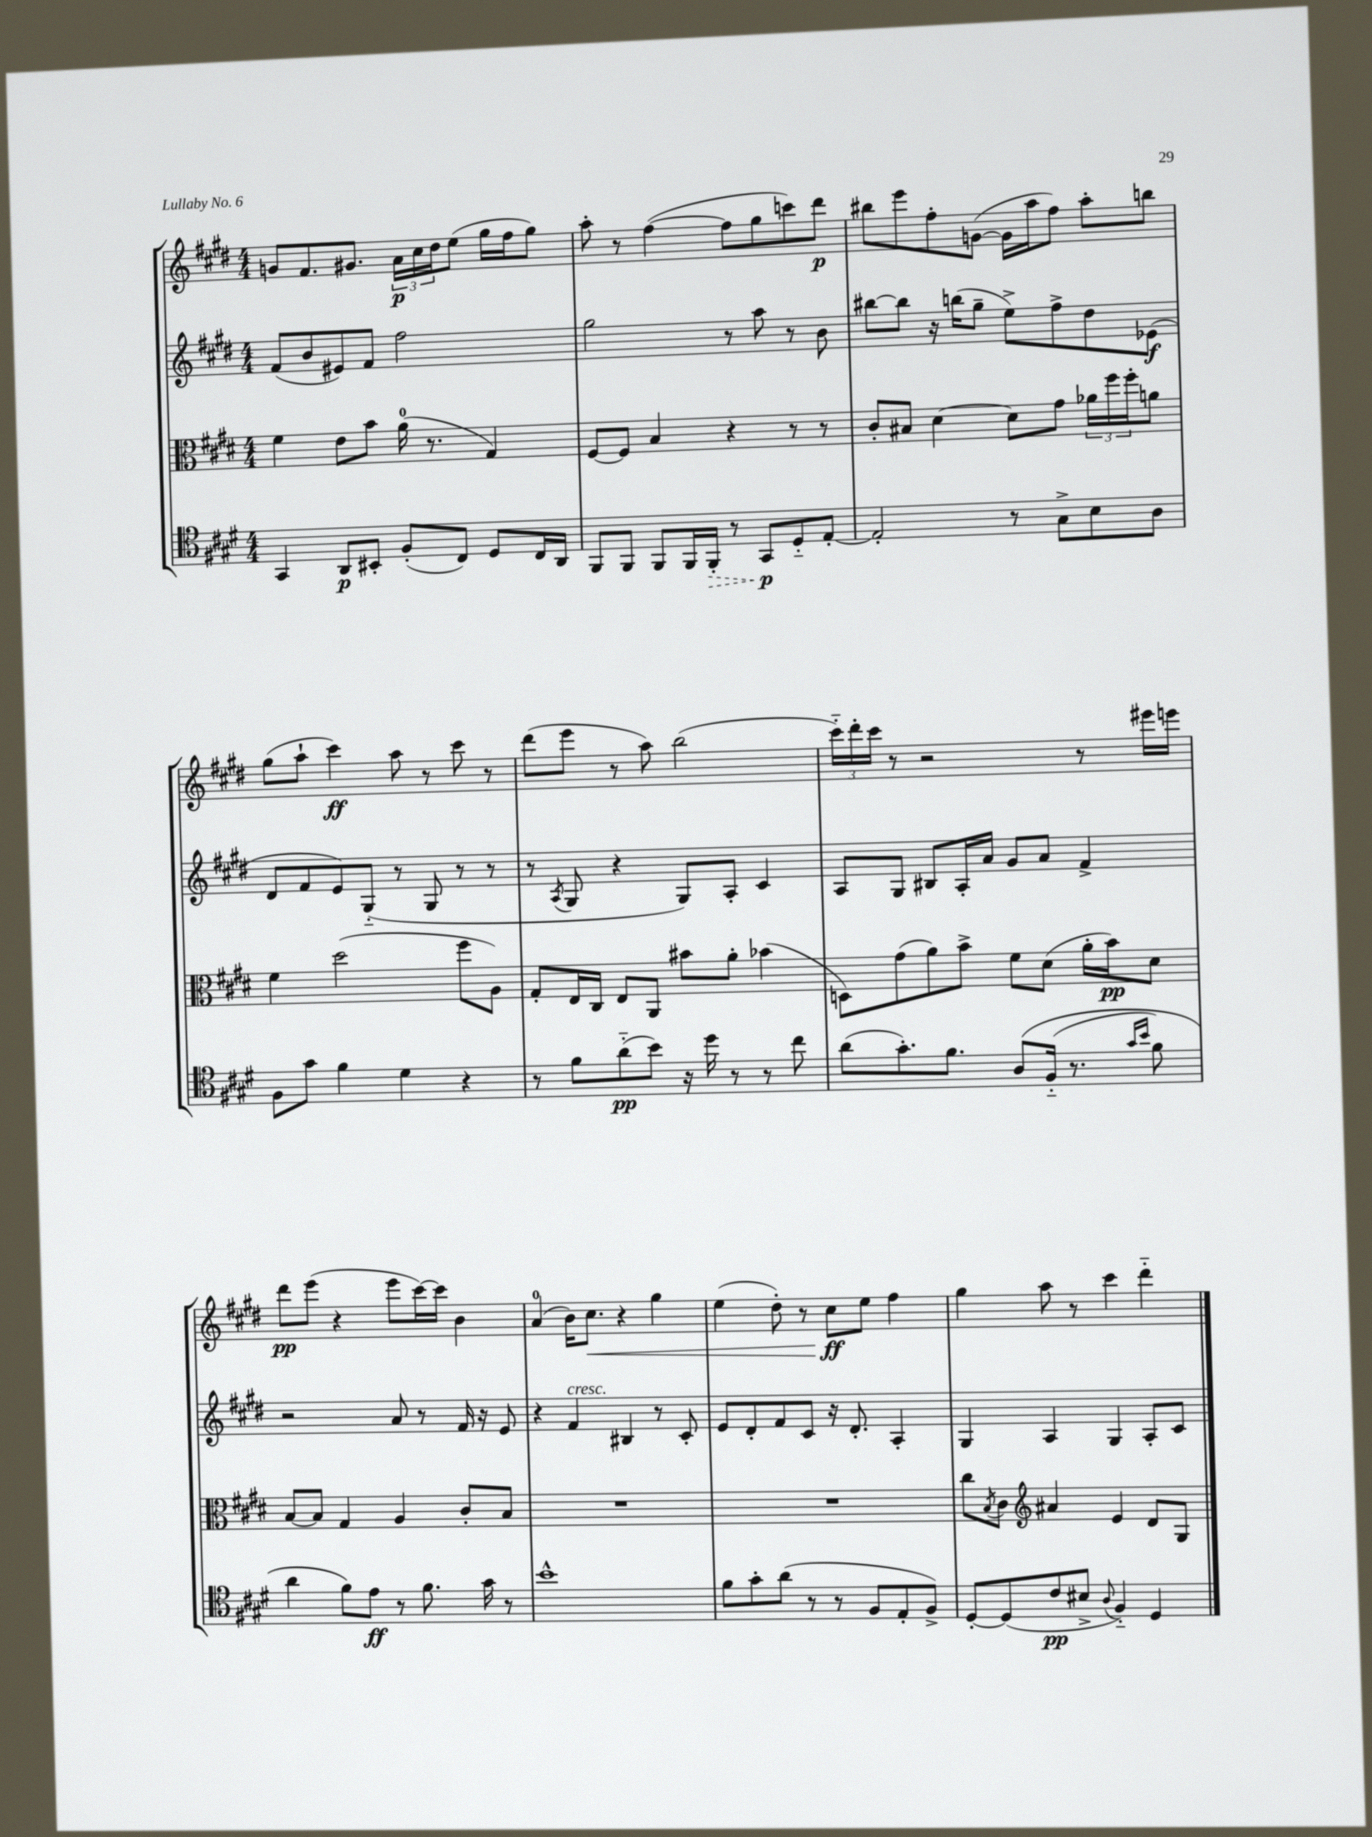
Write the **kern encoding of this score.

**kern	**kern	**kern	**kern
*staff4	*staff3	*staff2	*staff1
*clefC4	*clefC3	*clefG2	*clefG2
*k[f#c#g#d#]	*k[f#c#g#d#]	*k[f#c#g#d#]	*k[f#c#g#d#]
*M4/4	*M4/4	*M4/4	*M4/4
4GG#/	4f#\	(8f#/L	8g/L
.	.	8b/	8.f#/
8AA/L	8e\L	8e#/)	.
.	.	.	8.g#/J
8BB#'/J	8b\J	8f#/J	.
(8F#'/L	(16a\	2ff#\	24a\LL
.	.	.	24cc#\
.	8.r	.	.
.	.	.	24dd#\J
8C#/J)	.	.	(8ee\J
8D#/L	4G#/)	.	16gg#\LL
.	.	.	16ff#\J
16C#/L	.	.	8gg#\J)
16AA/JJ	.	.	.
=	=	=	=
8FF#/L	[8F#/L	2gg#\	8aa'\
8FF#/J	8F#/]J	.	8r
8FF#/L	4B/	.	([4ff#\
16FF#/L	.	.	.
16FF#'/JJ	.	.	.
8r	4r	8r	8ff#\]L
8GG#/L	.	8aa\	8gg#\
8D#'~/	8r	8r	8ccc\)
[8E'/J	8r	8b\	8ddd#\J
=	=	=	=
2E'/]	8c#'/L	[8bb#\L	8bb#\L
.	8B#/J	8bb#\]J	8eee\
.	[4d#\	16r	8ff#'\
.	.	(16bb\LK	.
.	.	8gg#~\J	([8g\J
8r	8d#\]L	8ee^\L)	16g\]LL
.	.	.	16aa\J
8G#^\L	8g#\J	8ff#^\	8ff#\J)
8B\	24a-\LL	8dd#\	8aa'\L
.	24ff#\	.	.
.	24ff#'\J	.	.
8A\J	8a\J	(8e-\J	8bb\J
=	=	=	=
8F#\L	4f#\	8d#/L	(8gg#\L
8g#\J	.	8f#/	8aa`\J
4f#\	(2dd#\	8e/)	4ccc#\)
.	.	(8G#'~/J	.
4d#\	.	8r	8aa\
.	.	8G#/	8r
4r	8ff#\L	8r	8ccc#\
.	8A\J)	8r	8r
=	=	=	=
8r	8G#'/L	8r	(8ddd#\L
.	.	8qA/	.
8f#\L	16E/L	8G#/	8eee\J
.	16C#/JJ	.	.
(8a'~\	8E/L	4r	8r
8b\J)	8AA/J	.	8aa\)
16r	8b#\L	8G#/L)	(2bb\
16dd#\	.	.	.
8r	8a'\J	8A'/J	.
8r	(4b-\	4c#/	.
8cc#\	.	.	.
=	=	=	=
(8a\L	8D\L)	8A/L	24ccc#'~\LL)
.	.	.	24ddd#'\
.	.	.	24ccc#\JJ
8.g#'\)	(8g#\	8G#/J	8r
.	8a\)	8B#/L	2r
8.f#\J	.	.	.
.	8b^\J	16A'/L	.
.	.	16a/JJ	.
&(8A/L	8f#\L	8g#/L	.
(16F#'~/Jk	(8d#\J	8a/J	.
8.r	.	.	.
.	16a'\LL	4f#^/	8r
.	16b\J)	.	.
16qqg#/LL	.	.	.
16qqb/JJ	.	.	.
8f#\)	8d#\J	.	16eee#\LL
.	.	.	16eee\JJ
=	=	=	=
4a\	[8B/L	2r	8ddd#\L
.	8B/]J	.	(8eee\J
8f#\L&)	4G#/	.	4r
8e\J	.	.	.
8r	4A/	8a/	8eee\L
8.f#\	.	8r	[16ccc#\L)
.	.	.	16ccc#\]JJ
.	8c#'/L	16f#/	4b\
16g#\	.	16r	.
8r	8B/J	8e/	.
=	=	=	=
1b^^	1r	4r	(4a/
.	.	4f#/	16b\LK)
.	.	.	8.cc#\J
.	.	4B#/	4r
.	.	8r	4gg#\
.	.	8c#'/	.
=	=	=	=
8f#\L	1r	8e/L	(4ee\
8g#'\	.	8d#'/	.
(8a\J	.	8f#/	8dd#'\)
8r	.	8c#/J	8r
8r	.	16r	8cc#\L
.	.	8.d#'/	.
8F#/L	.	.	8ee\J
8E'/	.	4A'/	4ff#\
8F#^/J)	.	.	.
=	=	=	=
[8D#'/L	8cc#\L	4G#/	4gg#\
.	8qB/	.	.
(8D#/]	8c#\J	.	.
*	*clefG2	*	*
8c#/	4a#/	4A/	8aa\
8B#^/J	.	.	8r
8qqA/	.	.	.
4F#'~/)	4e/	4G#/	4ccc#\
4D#/	8d#/L	8A'/L	4ddd#'~\
.	8G#/J	8c#/J	.
==	==	==	==
*-	*-	*-	*-
